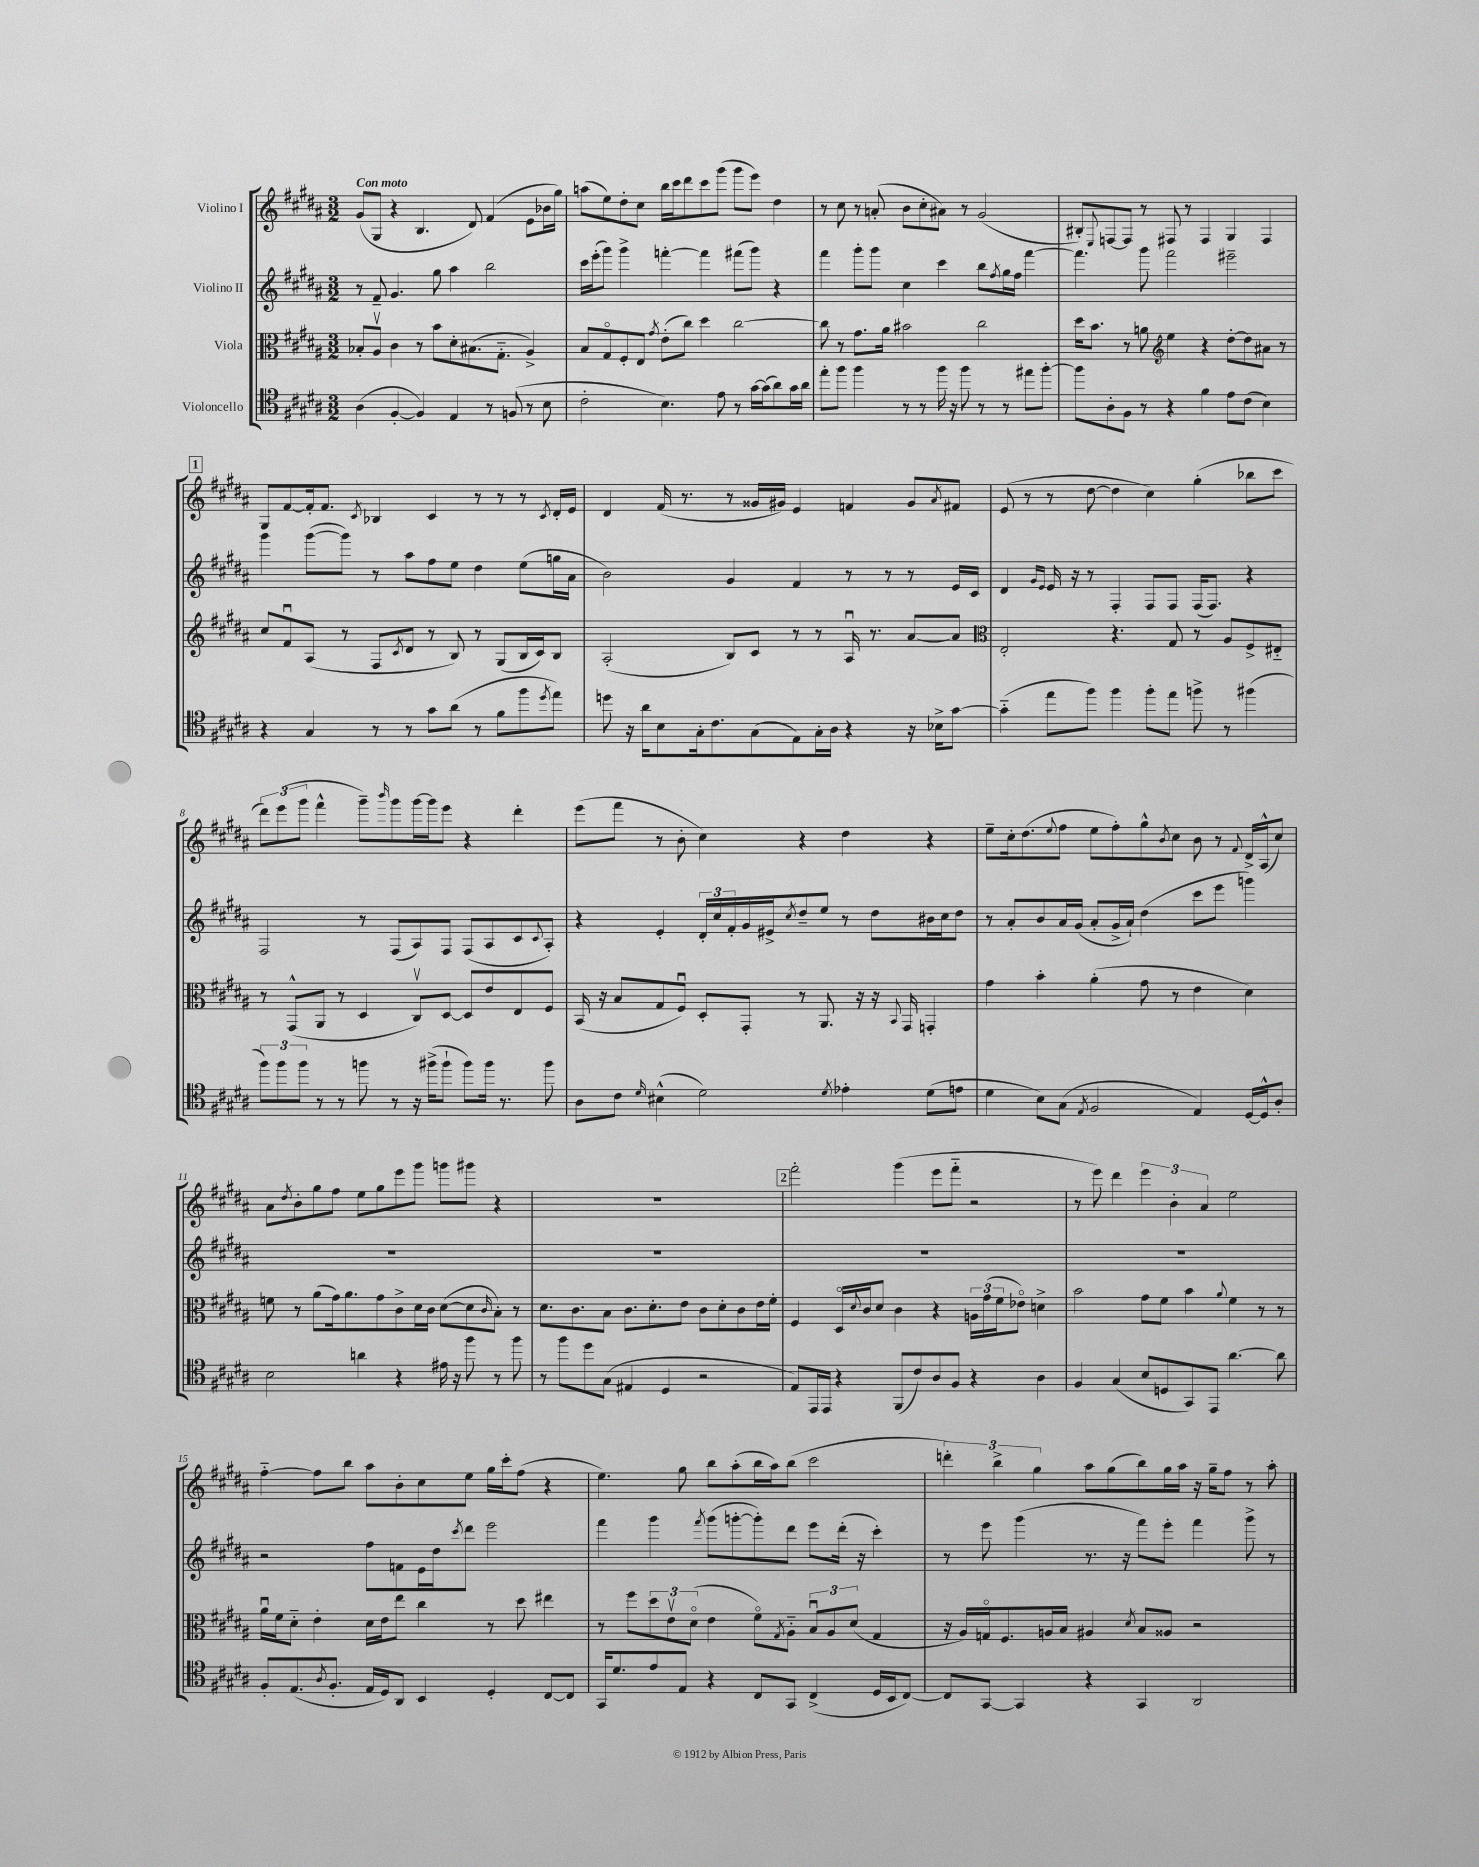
<<
\new StaffGroup <<
\new Staff = "s0" \with { instrumentName = "Violino I" } {
    \clef treble \key b \major \numericTimeSignature \time 3/2 \tempo "Con moto"
    gis'8( gis8 r4 b4. dis'8) fis'4( e'8 bes'16 gis''16) |
    a''8( e''8) dis''8-. cis''8 b''16 cis'''16 dis'''8 cis'''8 gis'''8( gis'''8 e'''8) dis''4 |
    r8 cis''8 r8 a'8-.( b'8 cis''8-. ais'8) r8 gis'2( |
    bis8-.) \appoggiatura { e8 } f8~ f8 r8 fis8 r8 fis4 gis4 fis4 |
    \mark \markup { \box "1" } gis8 fis'8~ fis'16-. fis'8. \acciaccatura { cis'8 } bes4 cis'4 r8 r8 r8 \acciaccatura { cis'8 } dis'16-. e'16 |
    dis'4 fis'16( r8. r8 gisis'16 gis'16) e'4 f'4 gis'8 \acciaccatura { ais'8 } fis'8 |
    e'8( r8 r8 dis''8~ dis''4 cis''4) gis''4-.( bes''8 cis'''8 |
    \tuplet 3/2 { dis'''8) e'''8( gis'''8 } fis'''4-^ gis'''8--) \grace { b'''16 } gis'''8 gis'''16~ gis'''16 e'''8 r4 dis'''4-. |
    e'''8( fis'''8 r8 b'8-. cis''4) r4 dis''4 r4 |
    e''8-- cis''16-. dis''8.( \appoggiatura { e''8 } fis''8 e''8 fis''8-.) gis''8-^ \acciaccatura { b'8 } cis''8 b'8 r8 \appoggiatura { fis'8 } dis'16-> ais16-^( cis''8) |
    ais'8 \acciaccatura { dis''8 } b'8-. gis''8 fis''8 e''8 gis''8 e'''8 gis'''8 g'''8 gis'''8 r4 |
    R1. |
    \mark \markup { \box "2" } fis'''2-. gis'''4( e'''8 fis'''8-_ r2 |
    r8 e'''8) dis'''4 \tuplet 3/2 { e'''4 b'4-. ais'4 } e''2 |
    fis''4~-_ fis''8 b''8 ais''8 b'8-. cis''8 e''8 gis''16 cis'''16-. fis''8( r4 |
    e''4.) gis''8 b''8 ais''8-.( b''16 ais''16) b''8( cis'''2 |
    \tuplet 3/2 { d'''4-.) b''4-> gis''4 } ais''8 gis''8( b''8) gis''16 ais''16 r16 gis''16-- fis''8 r8 ais''8-. \bar "|." |
}
\new Staff = "s1" \with { instrumentName = "Violino II" } {
    \clef treble \key b \major \numericTimeSignature \time 3/2
    r8 fis'8-- gis'4. gis''8 ais''4 b''2 |
    cis'''16 e'''16-.( gis'''8) gis'''4-> f'''4~-. f'''4 fis'''8( gis'''8) r4 |
    fis'''4 gis'''8-. gis'''8 cis''4 cis'''4 b''8 \acciaccatura { fis''8 } gis''16 fis''16 fis'''4~ |
    fis'''4. gis'''8 fis'''2 eis'''2-- |
    \mark \markup { \box "1" } gis'''4 gis'''8~( gis'''8) r8 ais''8 fis''8 e''8 dis''4 e''8( g''16 ais'16 |
    b'2) gis'4 fis'4 r8 r8 r8 e'16 cis'16 |
    dis'4 \grace { gis'16 e'16 } e'16 r16 r8 fis4-. fis8 fis8 fis16( fis8.) r4 |
    fis2 r8 fis8( ais8) fis8 fis8( ais8 cis'8 \appoggiatura { cis'8 } ais8-.) |
    r4 e'4-. \tuplet 3/2 { dis'16-. cis''16 fis'16-. } gis'16 eis'16-> \acciaccatura { cis''8 } dis''8-- e''8 r8 dis''8 bis'16 cis''16 dis''8 |
    r8 ais'8-. b'8 ais'16 gis'16( ais'8-. gis'16-> ais'16-!) dis''4( cis'''8 e'''8 g'''4) |
    R1. |
    R1. |
    \mark \markup { \box "2" } R1. |
    R1. |
    r2 fis''8 f'8 e'16 dis''16 \acciaccatura { cis'''8 } dis'''8 e'''2 |
    fis'''4 gis'''4 \acciaccatura { fis'''8 } gis'''8( g'''8~-. g'''8-.) dis'''8 e'''8 dis'''16-.( r16 cis'''4-.) |
    r8 e'''8 gis'''4( r8. r16 fis'''8) e'''8-. fis'''4 gis'''8-> r8 \bar "|." |
}
\new Staff = "s2" \with { instrumentName = "Viola" } {
    \clef alto \key b \major \numericTimeSignature \time 3/2
    bes8-. ais8\upbow cis'4 r8 b'8 dis'8-. bis8.( gis8.-_ ais4->) |
    b8 gis8\flageolet fis8-. e8 \acciaccatura { gis'8 } e'8-.( cis''8) dis''4 cis''2~ |
    cis''8 r8 gis'8. ais'16 bis'2 cis''2 |
    dis''16 b'8. r8 a'8 \clef treble e''4 r4 dis''8~-. dis''8 ais'8 r8 |
    \mark \markup { \box "1" } cis''8 fis'8\downbow ais8( r8 fis8 \acciaccatura { cis'8 } dis'8 r8 b8) r8 gis8( b16 cis'16) b8 |
    ais2-.( b8) cis'8 r8 r8 ais16\downbow r8. ais'8~ ais'8 |
    \clef alto e2-. r4. gis8 r8 ais8 fis8-> eis8-_ |
    r8 gis,8-^( ais,8 r8 dis4 cis8\upbow) dis8~ dis8 e'8 e8 fis8 |
    b,16( r16 b8 gis8 fis8\downbow) dis8-. gis,8-. r8 ais,8. r16 r16 \appoggiatura { b,8 } gis,16 g,4-. |
    gis'4 b'4-. ais'4-.( gis'8 r8 e'4 dis'4) |
    f'8 r8 ais'8( gis'16) ais'8. gis'8 cis'8-> dis'16 cis'16 dis'8~( dis'8 \grace { cis'16 } b8-.) r8 |
    dis'8. cis'8. b8 cis'8. dis'8.-. e'8 cis'8 dis'8-. cis'8 e'16 fis'16-. |
    \mark \markup { \box "2" } fis4 dis16\flageolet \appoggiatura { dis'8 } cis'16 dis'8 cis'4 r4 \tuplet 3/2 { a16 gis'16( fis'16 } ees'8\flageolet) d'4-> |
    b'2 gis'8 fis'8 b'4 \appoggiatura { ais'8 } fis'4 r8 r8 |
    ais'16\downbow fis'16 dis'8-_ e'4-. dis'16 e'16 e''8 cis''4 r8 dis''8 eis''4 |
    r8 fis''8 \tuplet 3/2 { dis''8 e'8\upbow dis'8\flageolet( } e'4 fis'8\flageolet) \acciaccatura { gis8 } ais8-_ \tuplet 3/2 { b8\downbow ais8 dis'8( } gis4 |
    r16 ais16) g16\flageolet fis8. a16 b16 ais4 \acciaccatura { dis'8 } b8 aisis8 r2 \bar "|." |
}
\new Staff = "s3" \with { instrumentName = "Violoncello" } {
    \clef tenor \key b \major \numericTimeSignature \time 3/2
    ais4( fis4~-. fis4) e4 r8 f8( r8 b8 |
    cis'2-. b4.) e'8 r8 gis'16~ gis'16( ais'8) gis'16 ais'16 |
    e''8-. fis''8 fis''4 r8 r8 fis''16 r16 fis''8 r8 r8 eis''8 fis''8~-. |
    fis''8 ais8-. fis8 r8 r4 fis'4 e'8 cis'8( b4) |
    \mark \markup { \box "1" } r4 gis4 r8 r8 gis'8 ais'8( r8 fis'8 fis''8 \acciaccatura { dis''8 } e''8) |
    d''8 r16 ais'16 b8 gis16-. cis'8. gis8( e8) gis16-. ais16 r4 r16 bes16-> gis'8~ |
    gis'4-_( e''8 fis''8) fis''4 fis''8-. e''8 f''8-> r8 fis''4( |
    \tuplet 3/2 { fis''8) fis''8 fis''8 } r8 r8 f''8 r8 r16 fis''16->( fis''8-! fis''8) fis''16 r8. fis''8 |
    ais8 cis'8 \grace { dis'16 } bis4-^( dis'2) \acciaccatura { dis'8 } ees'4-. dis'8( e'8 |
    dis'4 b8) gis8( \acciaccatura { e8 } fis2 e4) dis16~ dis16-^ ais8-. |
    b2 a'4 r4 eis'16 r16 fis''8 r8 fis''8 |
    r8 fis''8 dis''8 gis8( eis4 dis4 r2 |
    \mark \markup { \box "2" } e8) e,16 e,16 r4 fis,8( cis'8) ais8 fis8 r4 ais4 |
    fis4 gis4( b8 d8 gis,8) e,8 ais'4.~ ais'8 |
    fis8-. e8.( \acciaccatura { ais8 } fis8.-. e16 dis16) ais,8 b,4 dis4-. cis8~ cis8 |
    gis,16 dis'8. e'8 e8 r4 cis8 gis,8 cis4->( dis16 b,16 cis8~) |
    cis8 gis,8~ gis,4 r4 gis,4 ais,2 \bar "|." |
}
>>
>>
